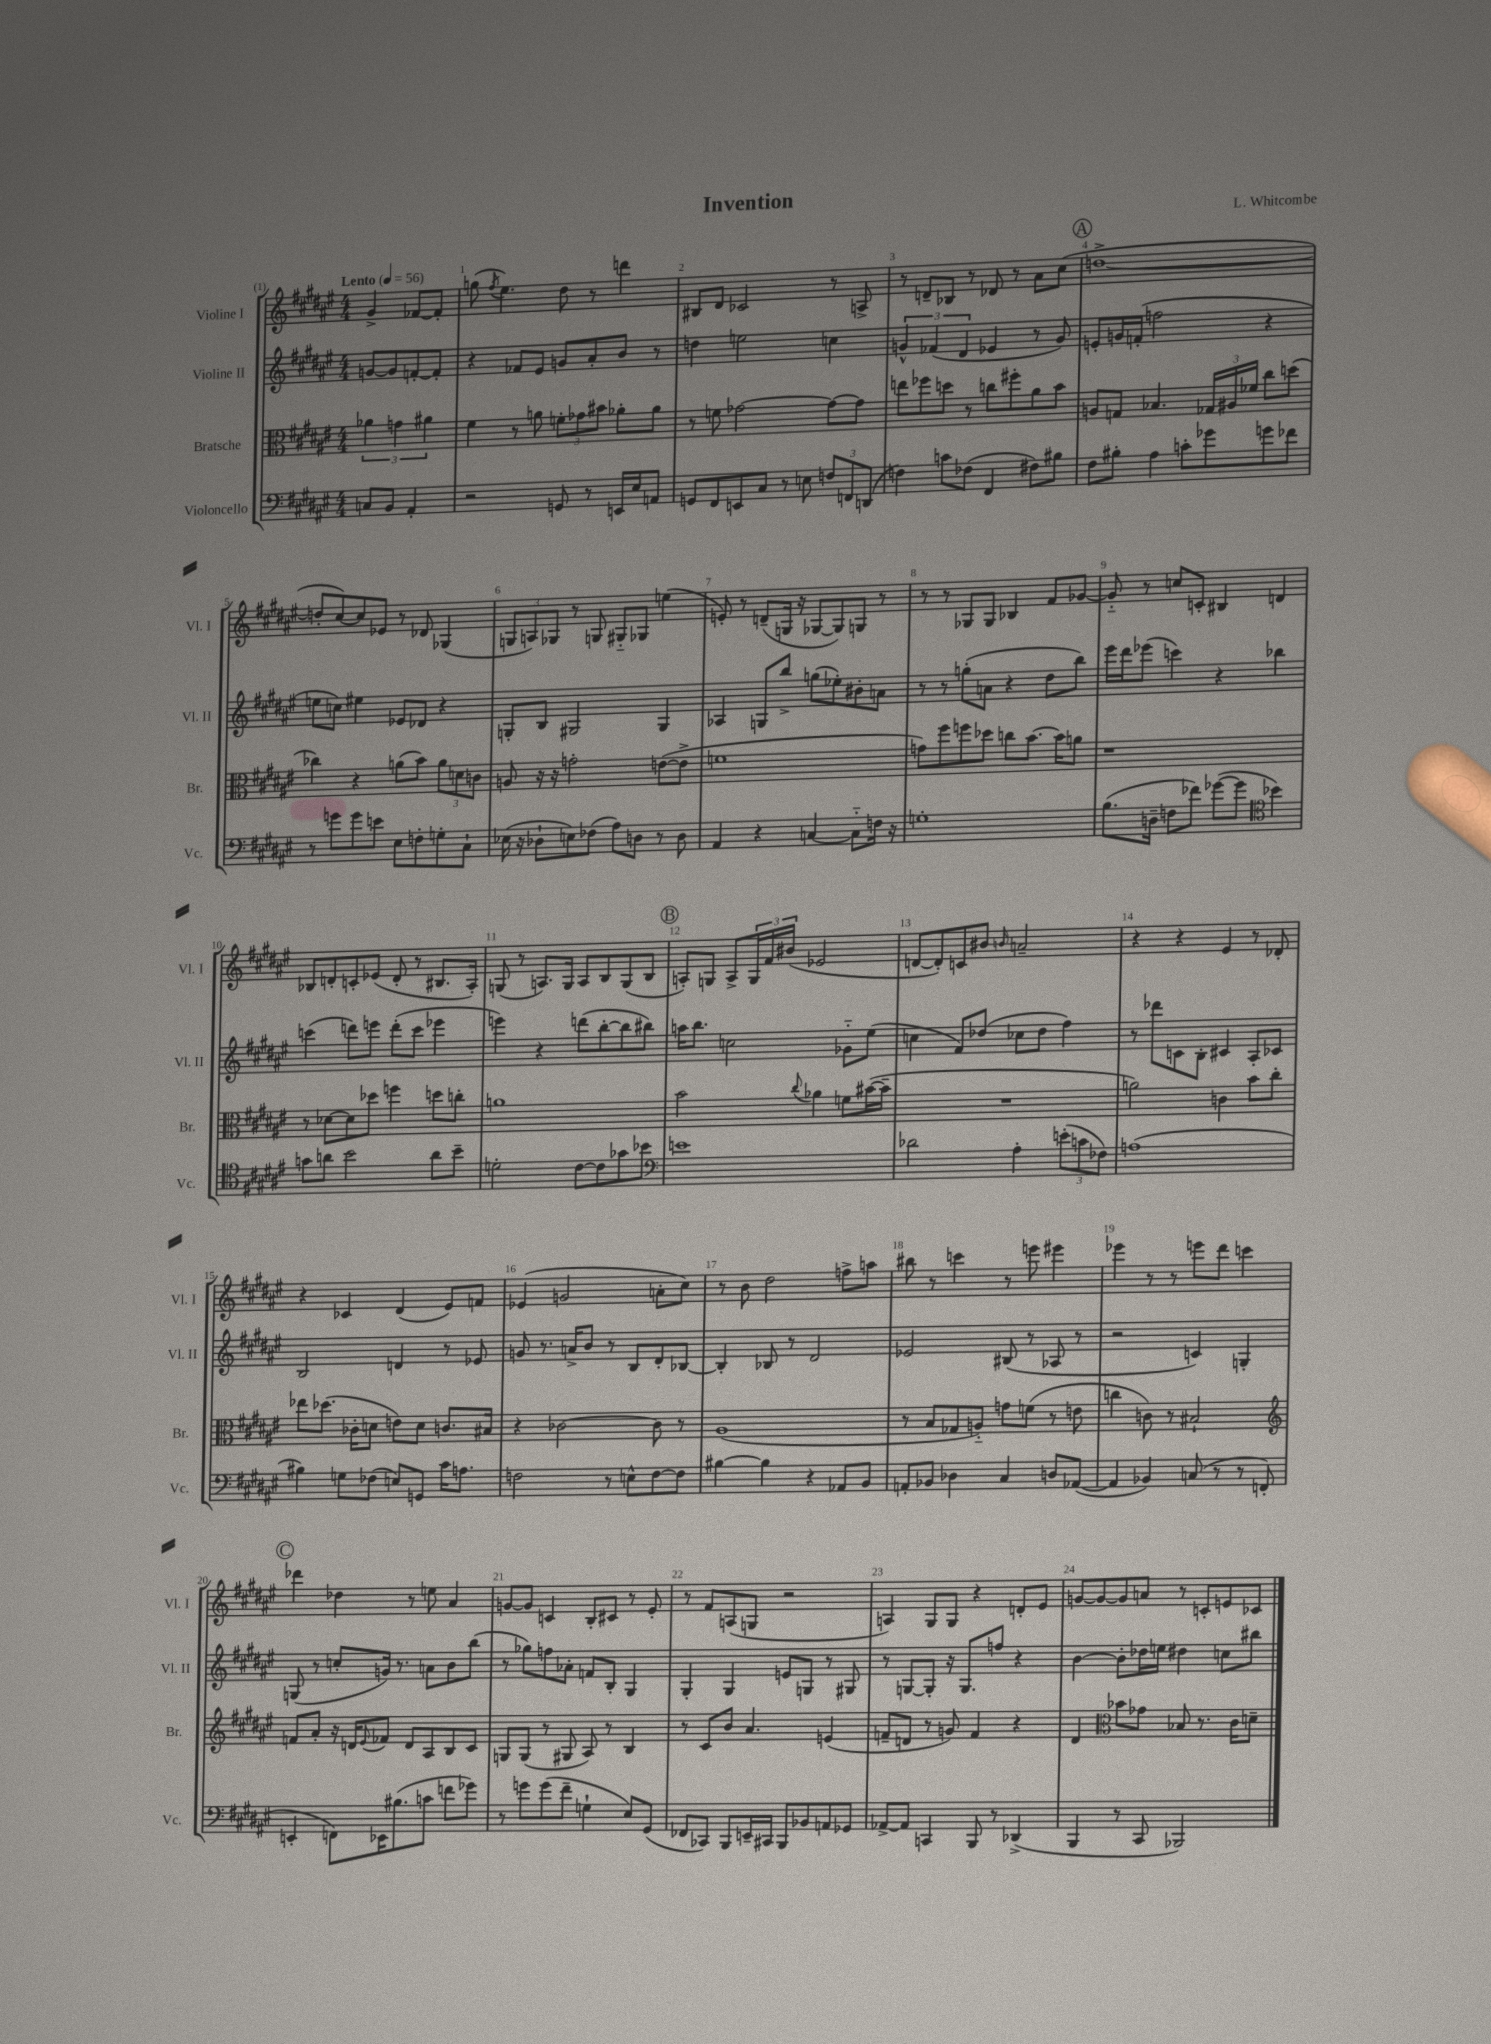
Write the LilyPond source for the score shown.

\header { title = "Invention" composer = "L. Whitcombe" }
<<
\new StaffGroup <<
\new Staff = "s0" \with { instrumentName = "Violine I" shortInstrumentName = "Vl. I" } {
    \clef treble \key fis \major \numericTimeSignature \time 4/4 \partial 2 \tempo "Lento" 4 = 56
    gis'4-> fes'8~ fes'8-. |
    g''8( \acciaccatura { fis''8 } eis''4.) dis''8 r8 d'''4 |
    bis8 dis'8 ces'2 r8 a8-> |
    r8 d'8-- bes8 r8 des'8 r8 ais'8 cis''8( |
    \mark \markup { \circle "A" } d''1~-> |
    d''8-. cis''8~) cis''8 ees'8 r8 des'8 ges4( |
    \tuplet 3/2 { g8 a8) ges8 } r8 g8 gis8-_ ges8 e''4( |
    e'8-.) r8 d'8--( g16 r16 ges8~ ges8) g8 r8 |
    r8 r8 ges8 ges8 bes4 fis'8 ges'8~ |
    ges'8-_ r8 c''8 c'8-. bis4 d'4 |
    bes8 d'8-. c'8-. ees'8( d'8-. r8 bis8. ais16-.) |
    g8( r8 a8.) g16 a8 b8 g8( b8 |
    \mark \markup { \circle "B" } a8-.) g8 a8-> \tuplet 3/2 { g16 fis'16 bis'16( } ees'2 |
    d'8~ d'8-.) c'8 bis'8 \grace { b'16 } a'2-- |
    r4 r4 eis'4 r8 des'8-. |
    r4 ces'4 dis'4( eis'8) f'8 |
    ees'4( g'2 a'8-. cis''8) |
    r8 b'8 dis''2 f''8-> a''8 |
    bis''8 r8 c'''4 r8 e'''8 eis'''4 |
    ees'''4 r8 r8 e'''8 dis'''8 c'''4 |
    \mark \markup { \circle "C" } des'''4 des''4 r8 e''8 ais'4 |
    g'8~ g'8 c'4 b8-. cis'8 r8 eis'8-. |
    r8 fis'8 a8( g8 r2 |
    a4) gis8 gis8 r4 d'8-. eis'8 |
    g'8~ g'8~ g'8 a'8 r8 c'8-. e'8 ces'8 \bar "|." |
}
\new Staff = "s1" \with { instrumentName = "Violine II" shortInstrumentName = "Vl. II" } {
    \clef treble \key fis \major \numericTimeSignature \time 4/4 \partial 2
    g'8~ g'8 f'8~-. f'8-. |
    r4 fes'8 eis'8 g'8 ais'8-. b'8 r8 |
    d''4 e''2 c''4 |
    \tuplet 3/2 { g'4-^ fes'4( dis'4 } ees'4 r8 g'8) |
    \mark \markup { \circle "A" } e'8-. g'16 f'16-.( f''2 r4 |
    e''8 c''8) eis''4 ees'8 des'8 r4 |
    g8-. b8 gis2 gis4 |
    aes4 g8 b''8-> g''8( ees''8-.) bis'8-. a'8 |
    r8 r8 g''8-.( a'8 r4 dis''8 b''8) |
    eis'''16 dis'''16 ees'''8( c'''4) r4 bes''4 |
    c'''4( d'''8) e'''8 d'''8-.( c'''8 ees'''4 |
    e'''4) r4 d'''8( b''8~-. b''8 bis''8) |
    \mark \markup { \circle "B" } a''16 b''8. c''2 ges'8-_ eis''8( |
    c''4 fis'8) des''8( ces''8 des''8 fis''4) |
    r8 des'''8 c'8 b8-. cis'4 ais8-. ces'8 |
    b2 d'4 r8 ees'8 |
    g'8 r8. a'16-> b'8 r8 b8 dis'8-. bes8~ |
    bes4-. bes8 r8 dis'2 |
    ees'2 bis8( r8 aes8 r8 |
    r2 c'4) g4-. |
    \mark \markup { \circle "C" } g8( r8 c''8-. g'16) r8. a'8 b'8 b''8( |
    r8 ges''8) f''8 aes'8-. f'8 b8-. gis4 |
    gis4-. gis4 e'8 g8 r8 gis8 |
    r8 g8~ g8-. r16 g8. f''8 r4 |
    b'4~ b'8-. des''16 e''16 dis''4 c''8 bis''8 \bar "|." |
}
\new Staff = "s2" \with { instrumentName = "Bratsche" shortInstrumentName = "Br." } {
    \clef alto \key fis \major \numericTimeSignature \time 4/4 \partial 2
    \tuplet 3/2 { aes'4 g'4 ais'4 } |
    fis'4 r8 a'8 \tuplet 3/2 { f'8-. ges'8 bis'8 } aes'8-. aes'8 |
    r8 f'8 ges'2~ ges'8~ ges'8 |
    e''8 fes''8 d''8 r8 c''8 fis''8-. ais'8 b'8 |
    \mark \markup { \circle "A" } a8 g8 bes4. \tuplet 3/2 { ges16 ais16 fes'16 } cis''8 d''8( |
    ces''4) r4 a'8( b'8) \tuplet 3/2 { a'8 d'8 c'8 } |
    a8 r16 r16 g'2-. e'8~( e'8-> |
    f'1 |
    g'8) fis''8 f''8 des''8 c''8 b'8.~ b'16 a'8 |
    r1 |
    r8 des'8~ des'8 des''8 f''4 d''8 c''8-. |
    a'1 |
    \mark \markup { \circle "B" } b'2 \appoggiatura { cis''8 } aes'4 f'8 bis'16~( bis'16-- |
    R1 |
    a'2) c'4 b'8 cis''8-. |
    ees''8 des''8.( ces'16-. d'8 e'8) d'8 c'8. bis16 |
    r4 ces'2~ ces'8 r8 |
    ais1( |
    r8 b8 ges8 a8-_) g'8 f'8( r8 e'8 |
    c''4 c'8) r8 bis2-! |
    \mark \markup { \circle "C" } \clef treble f'8 ais'8-. r16 d'16 \appoggiatura { eis'8 } fes'8 d'8 ais8 b8 cis'8 |
    g8 g8( r8 gis8 ais8) r8 b4 |
    r8 cis'8 b'8 ais'4. e'4( |
    f'8-- d'8 r8 g'8) f'4 r4 |
    dis'4 \clef alto bes'8 ges'8 bes8 r8. cis'16 d'8-- \bar "|." |
}
\new Staff = "s3" \with { instrumentName = "Violoncello" shortInstrumentName = "Vc." } {
    \clef bass \key fis \major \numericTimeSignature \time 4/4 \partial 2
    c8 b,8 ais,4-. |
    r2 g,8 r8 e,16 eis16 a,8 |
    g,8 fis,8 e,8 cis8 r8 e8 \tuplet 3/2 { f8 f,8 d,8( } |
    f4) c'8 fes8( fis,4 fis8) bis8 |
    \mark \markup { \circle "A" } fis8 bis8-. ais4 c'8-. ges'8 g'8 fes'8 |
    r8 g'8 g'8 e'8 eis8 f8-. g8-. cis8-! |
    ees16( r16 des8-! e8) fes8( ais8) d8 r8 d8 |
    ais,4 r4 c4~ c8-_ f16 r16 |
    g1-. |
    b8.( d16-- f8 fes'8) ges'8~( ges'8 \clef tenor bes'4) |
    g'8 a'8 b'2 a'8 b'8-- |
    d'2-. cis'8~ cis'8 ges'8 bes'8 |
    \mark \markup { \circle "B" } \clef bass e'1 |
    des'2 ais4-. \tuplet 3/2 { e'8-.( c'8 fes8) } |
    a1( |
    bis4) g8 fes8( e8) g,8 cis'16 a8. |
    f2 r8 e8-^ f8~ f8 |
    bis4~ bis4 r4 aes,8 b,8 |
    a,8-. bes,8 des4 cis4 d8 aes,8~( |
    aes,4 bes,4) c8( r8 r8 f,8-. |
    \mark \markup { \circle "C" } e,4-. f,8) ees,16 bis8.( c'8 f'8 ges'8) |
    r8 g'8 g'8( fis'8-- g4-! eis8) gis,8( |
    fes,8 ces,8) b,,8 e,16-- cis,16 b,,8 bes,8 a,8 ges,8 |
    aes,8~-> aes,8 c,4 b,,8 r8 des,4->( |
    b,,4 r8 cis,8 bes,,2) \bar "|." |
}
>>
>>
\layout { \context { \Score \override BarNumber.break-visibility = ##(#f #t #t) barNumberVisibility = #all-bar-numbers-visible } }
